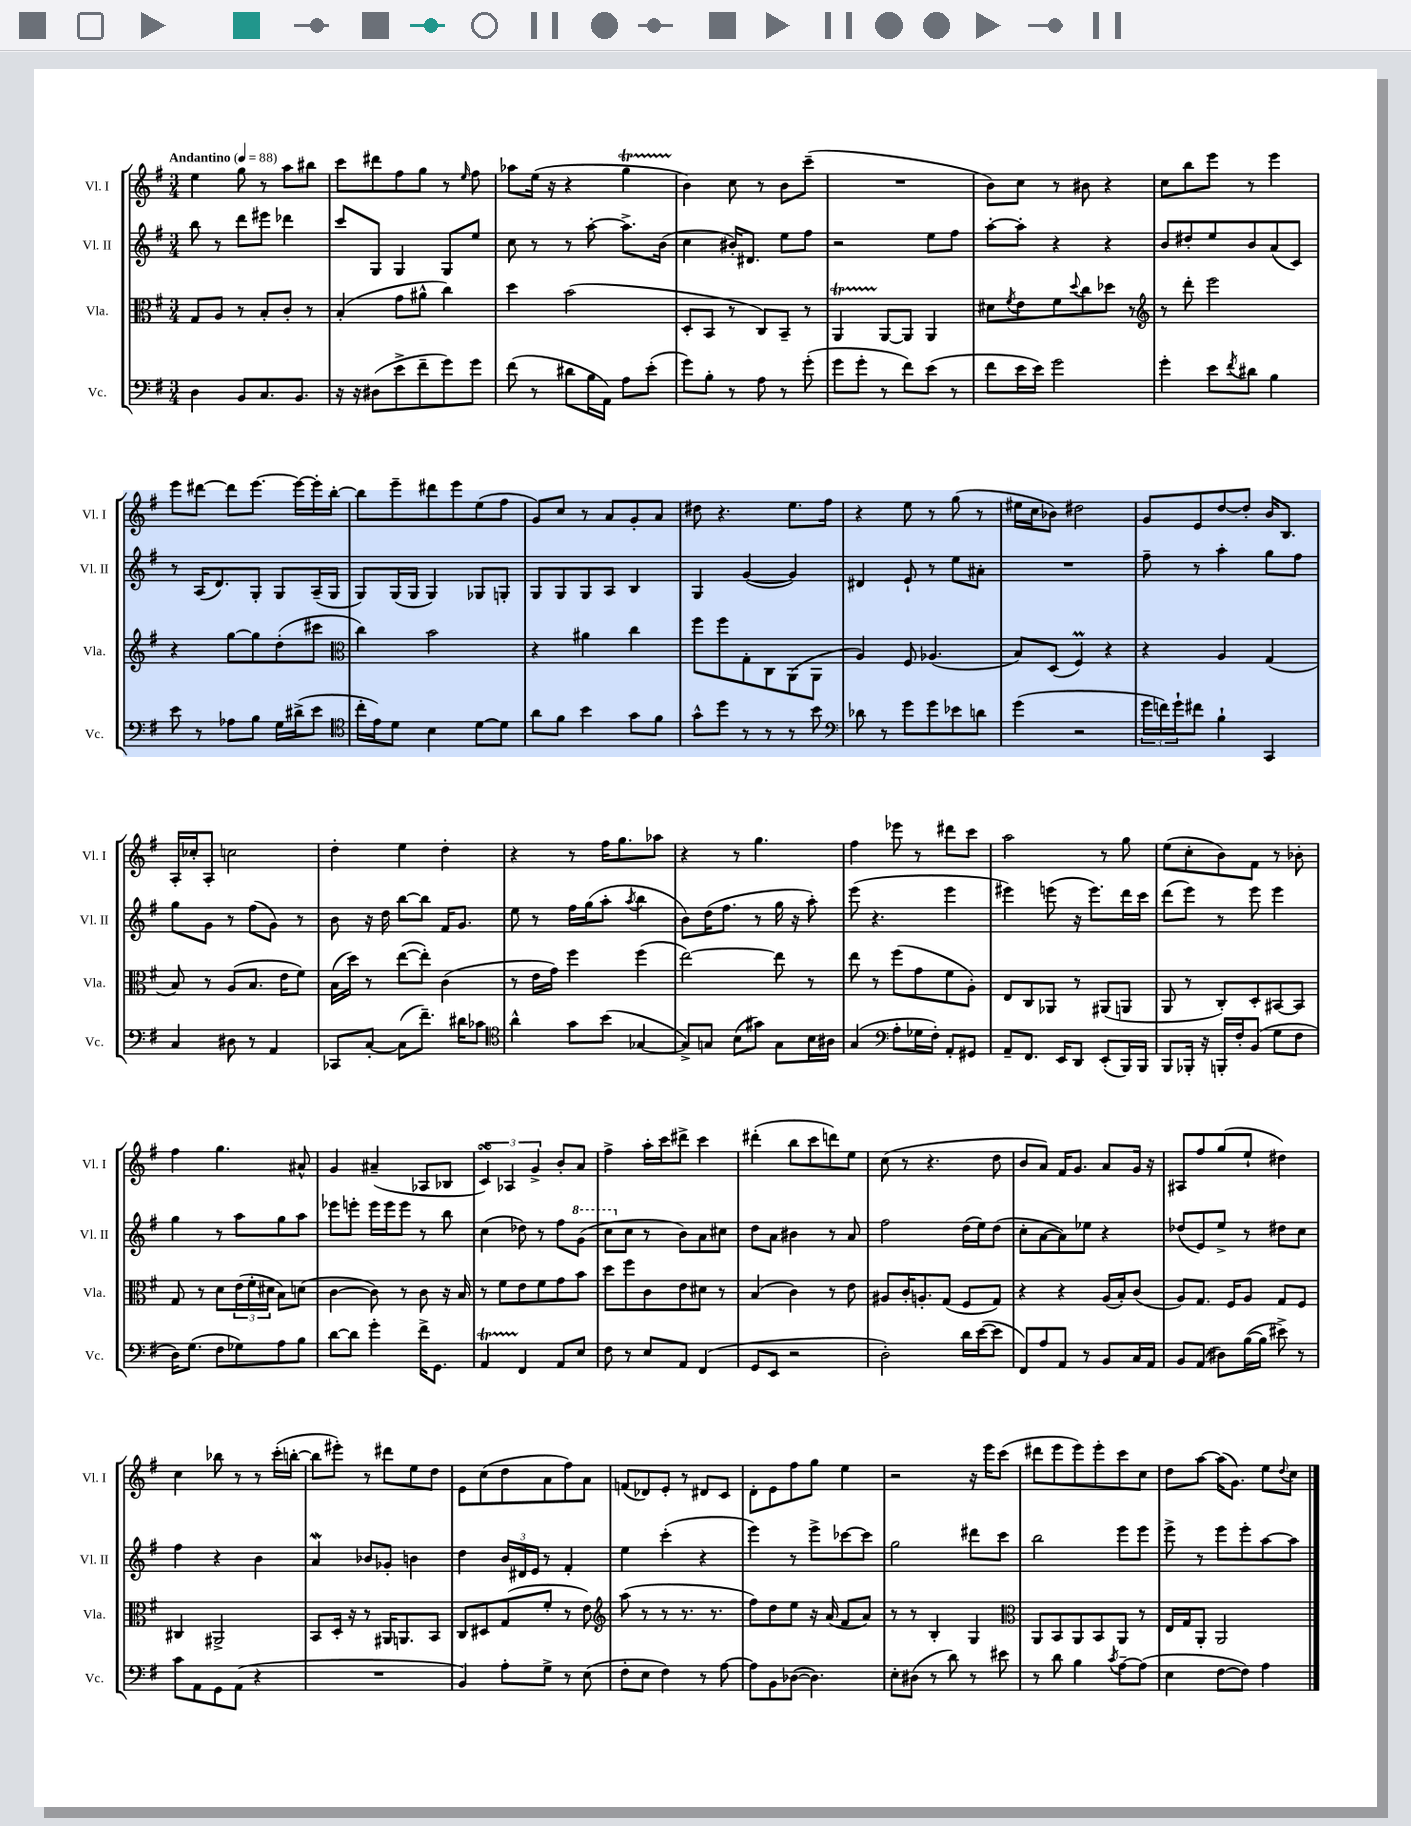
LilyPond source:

<<
\new StaffGroup <<
\new Staff = "s0" \with { instrumentName = "Vl. I" shortInstrumentName = "Vl. I" } {
    \clef treble \key g \major \numericTimeSignature \time 3/4 \tempo "Andantino" 4 = 88
    e''4 g''8 r8 a''8 bis''8 |
    c'''8 dis'''8 fis''8 g''8 r8 \grace { e''16 } fis''8 |
    aes''8 e''16( r16 r4 g''4\startTrillSpan |
    b'4\stopTrillSpan) c''8 r8 b'8 c'''8--( |
    R2. |
    b'8) c''8 r8 bis'8 r4 |
    c''8 b''8 e'''8 r8 e'''4 |
    e'''8 dis'''8~ dis'''8 e'''8.~ e'''16~ e'''16-. b''16~-. |
    b''8 e'''8-- dis'''8 e'''8 e''8( fis''8 |
    g'8) c''8 r8 a'8 g'8-. a'8 |
    dis''8 r4. e''8. fis''16 |
    r4 e''8 r8 g''8( r8 |
    eis''16 c''16 bes'8) dis''2 |
    g'8 e'8 d''8~ d''8-. b'16 b8. |
    a16-. ces''16-. a8-. c''2 |
    d''4-. e''4 d''4-. |
    r4 r8 fis''16 g''8. aes''8 |
    r4 r8 g''4. |
    fis''4 ees'''8 r8 dis'''8 c'''8 |
    a''2 r8 g''8 |
    e''8( c''8-. b'8) fis'8 r8 bes'8-. |
    fis''4 g''4. ais'8-^ |
    g'4 ais'4--( aes8 bes8 |
    \tuplet 3/2 { c'4\turn) aes4 g'4-> } b'8-. a'8 |
    fis''4-> a''16-. c'''16 dis'''8-> c'''4 |
    dis'''4-.( b''8 c'''8 d'''8) e''8 |
    c''8( r8 r4. d''8 |
    b'8 a'8) fis'16 g'8. a'8 g'16 r16 |
    ais8 fis''8 g''8( e''8-! dis''4) |
    c''4 bes''8 r8 r8 c'''16-.( b''16~-. |
    b''8 eis'''8-.) r8 dis'''8 e''8 d''8 |
    e'8 c''8( d''8 a'8 fis''8) a'8 |
    f'8( des'8) e'8-. r8 dis'8 c'8 |
    d'8-. e'8 fis''8 g''8 e''4 |
    r2 r16 e'''16 c'''8( |
    dis'''8 e'''8 e'''8) e'''8-. c'''8 c''8 |
    d''8 a''8~ a''16( g'8.) e''8 \appoggiatura { d''8 } c''8 \bar "|." |
}
\new Staff = "s1" \with { instrumentName = "Vl. II" shortInstrumentName = "Vl. II" } {
    \clef treble \key g \major \numericTimeSignature \time 3/4
    b''8 r8 d'''8 eis'''8 des'''4 |
    c'''8 g8 g4 g8 e''8 |
    c''8 r8 r8 a''8~-. a''8.-> b'16( |
    c''4 bis'16-.) dis'8. e''8 fis''8 |
    r2 e''8 fis''8 |
    a''8~-. a''8-. r4 r4 |
    b'8 dis''8-. e''8 b'8 a'8( c'8) |
    r8 a16( d'8.) g8-. g8 a16--( g16 |
    g8) g16( g16 g4) ges8 g8-. |
    g8 g8 g8 a8 b4 |
    g4 g'4~( g'4) |
    dis'4 e'8-! r8 e''8 ais'8-. |
    R2. |
    fis''8-- r8 a''4-. g''8 fis''8 |
    g''8 g'8 r8 fis''8( g'8) r8 |
    b'8 r16 d''16 b''8~ b''8 fis'16 g'8. |
    e''8 r8 fis''16 g''16( a''8-. \acciaccatura { a''8 } b''4 |
    b'8) d''16( fis''8. r8 g''16 r16 a''8-.) |
    e'''8( r4. e'''4 |
    eis'''4) e'''8( r16 e'''8.) d'''16 c'''16 |
    d'''8( e'''8) r8 e'''8 e'''4 |
    g''4 r8 a''8 g''8 a''8 |
    ees'''8 e'''8-. e'''16 e'''16 e'''8 r8 b''8 |
    c''4( des''8) r8 fis''8 \ottava #1 g''8( |
    c'''8 \ottava #0 c''8 r8 b'8) a'8 cis''8 |
    d''8 a'8 bis'4 r8 a'8 |
    fis''2 d''16( e''16) d''8( |
    c''8-. a'8~ a'8) ees''8 r4 |
    des''8( e'8) e''8-> r8 dis''8 c''8 |
    fis''4 r4 b'4 |
    a'4\mordent bes'8 ges'8-. b'4 |
    d''4 \tuplet 3/2 { b'16 dis'16 e'16 } r8 fis'4-. |
    e''4 c'''4-.( r4 |
    e'''4) r8 e'''8-> ces'''8~ ces'''8 |
    g''2 dis'''8 c'''8 |
    b''2 e'''8 e'''8 |
    e'''8-> r8 e'''8 e'''8-. a''8~ a''8 \bar "|." |
}
\new Staff = "s2" \with { instrumentName = "Vla." shortInstrumentName = "Vla." } {
    \clef alto \key g \major \numericTimeSignature \time 3/4
    g8 a8 r8 b8-. c'8-. r8 |
    b4-.( g'8 ais'8-^ c''4) |
    d''4 b'2( |
    d8-. b,8 r8 c8) b,8-- r8 |
    a,4\startTrillSpan a,8~\stopTrillSpan a,8 a,4 |
    dis'8 \acciaccatura { fis'8 } e'8 fis'8 \appoggiatura { d''8 } c''8 des''8 r8 |
    \clef treble r8 d'''8-. e'''2 |
    r4 g''8~ g''8 d''8-.( cis'''8 |
    \clef alto c''4) b'2 |
    r4 ais'4 c''4 |
    fis''8 fis''8 g8-. c8 a,8( a,8 |
    a4) fis8 aes4.( |
    b8) d8( fis4\prall) r4 |
    r4 a4 g4( |
    b8) r8 a8( b8. e'16 fis'8) |
    b16( d''16) r8 e''8~( e''8-.) c'4( |
    r8 e'16 g'16) fis''4 fis''4( |
    e''2~) e''8 r8 |
    e''8 r8 fis''8( g'8 fis'8 a8-.) |
    e8 c8 aes,8 r8 ais,8( a,8 |
    a,8 r8 c8-.) d8-. bis,8~ bis,8 |
    g8 r8 d'8 \tuplet 3/2 { e'16( fis'16-. dis'16 } b8) d'8( |
    c'4~ c'8) r8 c'8 r16 b16 |
    r8 fis'8 e'8 fis'8 g'8 b'8 |
    d''8 fis''8 c'8 e'8 dis'8 r8 |
    b4( c'4) r8 e'8 |
    ais8 c'16-. a8.-. g8( fis8 g8) |
    r4 r4 a16( b16-.) c'8( |
    a8) g8. fis16 a8 g8 fis8 |
    cis4 ais,2-> |
    b,8 d16-. r16 r8 ais,16 a,8. b,8 |
    c8 dis8 g8( fis'8-. r8 e'8) |
    \clef treble a''8( r8 r8 r8. r8. |
    fis''8) d''8 e''8 r16 a'16( fis'8 a'8) |
    r8 r8 b4-. g4 |
    \clef alto a,8 b,8 a,8 b,8 a,8 r8 |
    e16 g16 a,8-. a,2 \bar "|." |
}
\new Staff = "s3" \with { instrumentName = "Vc." shortInstrumentName = "Vc." } {
    \clef bass \key g \major \numericTimeSignature \time 3/4
    d4 b,8 c8. b,8. |
    r16 r16 dis8( e'8-> fis'8-- g'8) g'8 |
    fis'8( r8 dis'8 b16 a,16) a8 e'8-.( |
    g'8) b8-. r8 a8 r8 g'8-.( |
    g'8 g'8-. r8 fis'8) e'8( r8 |
    fis'8 e'16 e'16) g'2 |
    g'4-. e'8 \acciaccatura { fis'8 } dis'8 b4 |
    e'8 r8 aes8 b8 g16 dis'16->( e'8 |
    \clef tenor c''16-. e'16) d'8 b4 d'8~ d'8 |
    a'8 fis'8 b'4 g'8 fis'8 |
    g'8-^ d''8 r8 r8 r8 b'8 |
    \clef bass des'8 r8 g'8 g'8 ees'8 d'8 |
    g'4( r2 |
    \tuplet 3/2 { g'16 f'16) g'16-! } fis'8 b4-! c,4 |
    c4 dis8 r8 a,4 |
    ces,8 c8~-. c8( fis'8.--) dis'16 ces'8 |
    \clef tenor a'4-^ g'8 b'8( ges4~ |
    ges8->) g8 b8( gis'8) g8 b16 ais16 |
    g4( \clef bass a8-. ges16 fis16-.) a,8-. gis,8 |
    a,8-- fis,8. e,16 d,8 e,8-.( b,,16) b,,16 |
    b,,8 bes,,16-. r16 b,,16-. fis16-. b,8( g8 fis8 |
    d16) g8.( fis8 ges8) a8 b8 |
    d'8~ d'8 g'4-. fis'16-> g,8. |
    a,4\startTrillSpan fis,4\stopTrillSpan a,8 e8 |
    fis8 r8 e8 a,8 fis,4( |
    g,8 e,8 r2 |
    d2-.) d'16 e'16~( e'8 |
    fis,8) a8 a,8 r8 b,8 c16 a,16 |
    b,8 a,8( dis8) b16~( b16 eis'8->) r8 |
    c'8 a,8 g,8 a,8( r4 |
    R2. |
    b,4) a8-. g8-> r8 e8( |
    fis8-. e8 fis4) r8 a8~ |
    a8 b,8 des8~( des4.) |
    e8-. dis8( r8 d'8) r8 eis'8 |
    r8 d'8 b4 \acciaccatura { c'8 } a8~-- a8( |
    e4 fis8~ fis8) a4 \bar "|." |
}
>>
>>
\layout { \context { \Score \remove "Bar_number_engraver" } }
